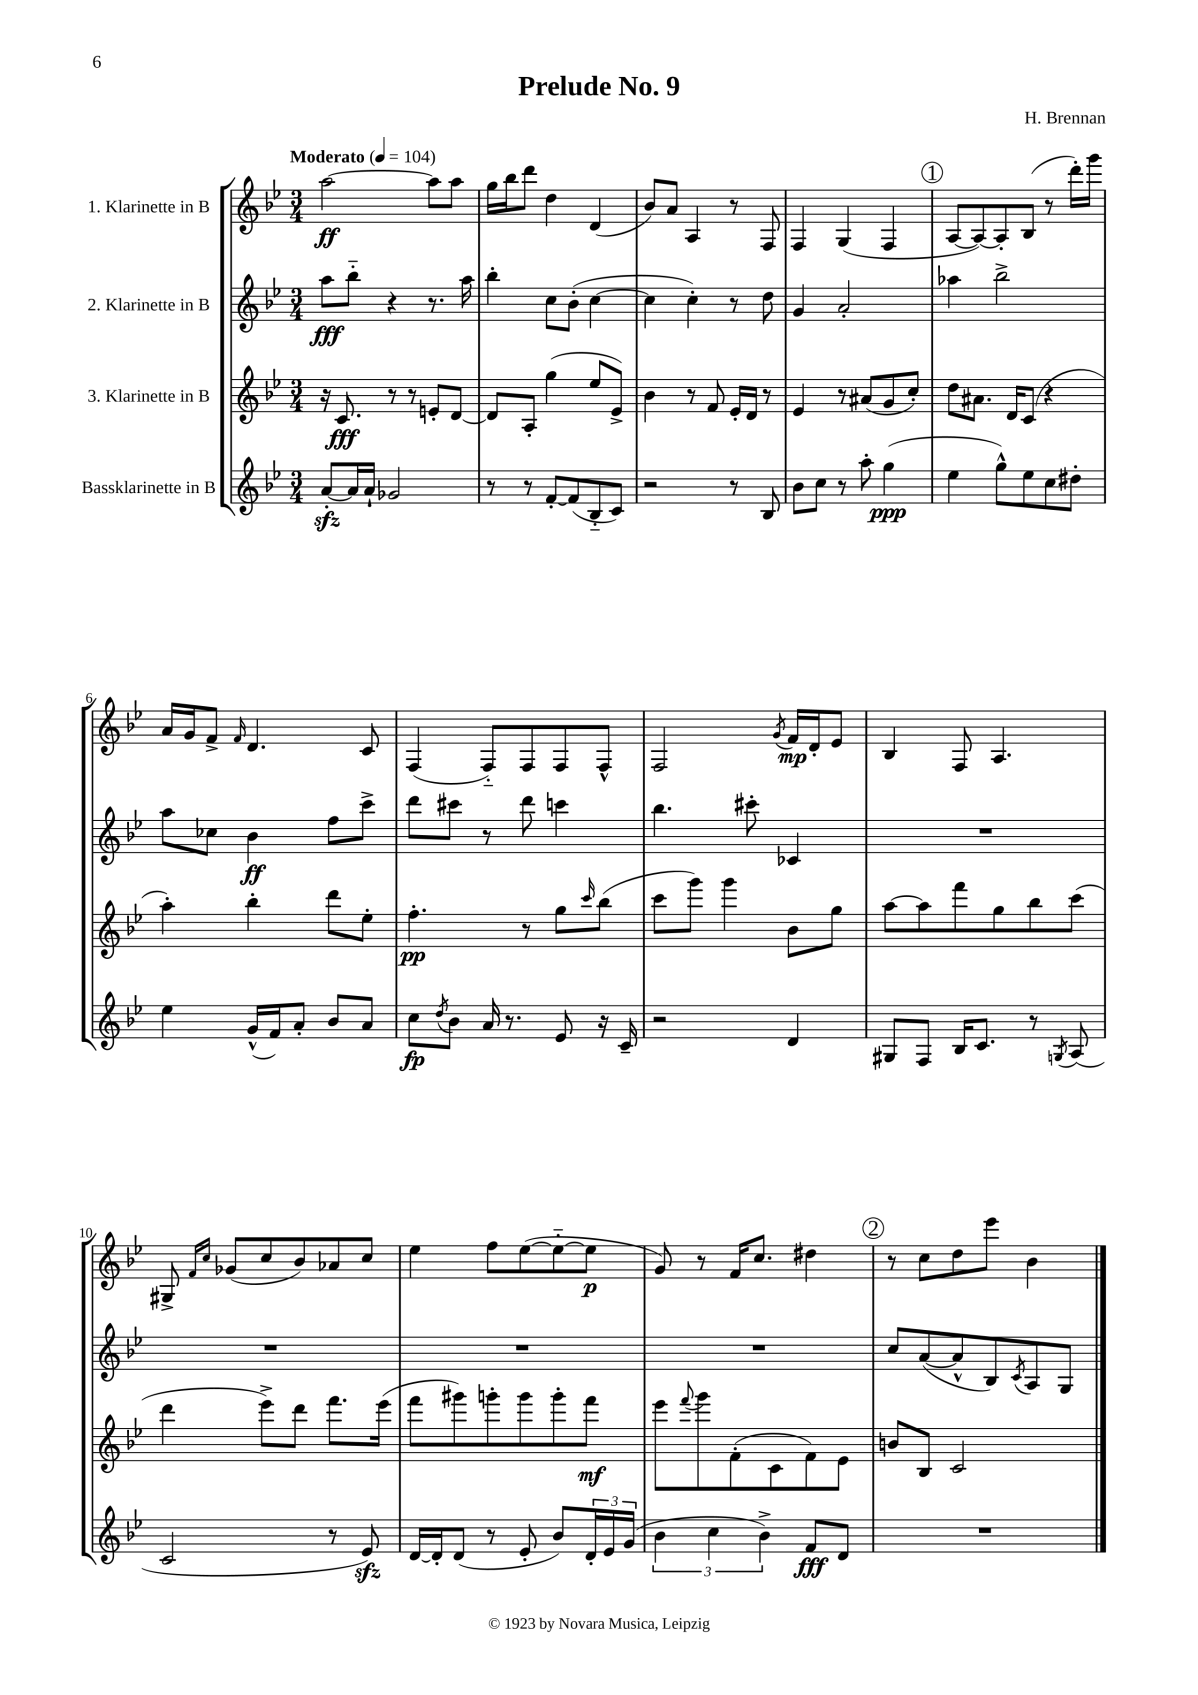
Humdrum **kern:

**kern	**dynam	**kern	**dynam	**kern	**dynam	**kern	**dynam
*part4	*part4	*part3	*part3	*part2	*part2	*part1	*part1
*staff4	*staff4	*staff3	*staff3	*staff2	*staff2	*staff1	*staff1
*I"Bassklarinette in B	*	*I"3. Klarinette in B	*	*I"2. Klarinette in B	*	*I"1. Klarinette in B	*
*clefG2	*	*clefG2	*	*clefG2	*	*clefG2	*
*k[b-e-]	*	*k[b-e-]	*	*k[b-e-]	*	*k[b-e-]	*
*M3/4	*	*M3/4	*	*M3/4	*	*M3/4	*
*MM104	*	*MM104	*	*MM104	*	*MM104	*
=1	=1	=1	=1	=1	=1	=1	=1
!	!	!	!	!	!	!LO:TX:a:B:t=Moderato	!
[8azz'/L	.	16r	.	8aa\L	fff	[2aa\	ff
.	.	8.c/	fff	.	.	.	.
16a/L]	.	.	.	8bb-\J	.	.	.
16a`/JJ	.	.	.	.	.	.	.
2g-X/	.	8r	.	4r	.	.	.
.	.	8r	.	.	.	.	.
.	.	8en'/L	.	8.r	.	8aa\L]	.
.	.	[8d/J	.	.	.	8aa\J	.
.	.	.	.	16aa\	.	.	.
=2	=2	=2	=2	=2	=2	=2	=2
8r	.	8d/L]	.	4bb-'\	.	16gg\LL	.
.	.	.	.	.	.	16bb-\J	.
8r	.	8A'/J	.	.	.	8ddd\J	.
[8f'/L	.	(4gg\	.	8cc\L	.	4dd\	.
(8f/]	.	.	.	(8b-'\J	.	.	.
8B-/	.	8ee-/L	.	[4cc\	.	(4d/	.
8c/J)	.	8e-^/J)	.	.	.	.	.
=3	=3	=3	=3	=3	=3	=3	=3
2r	.	4b-\	.	4cc\]	.	8b-/L)	.
.	.	.	.	.	.	8a/J	.
.	.	8r	.	4cc'\)	.	4A/	.
.	.	8f/	.	.	.	.	.
8r	.	16e-'/LL	.	8r	.	8r	.
.	.	16d/JJ	.	.	.	.	.
8B-/	.	8r	.	8dd\	.	8F/	.
=4	=4	=4	=4	=4	=4	=4	=4
8b-\L	.	4e-/	.	4g/	.	4F/	.
8cc\J	.	.	.	.	.	.	.
8r	.	8r	.	2a'/	.	(4G/	.
8aa'\	.	(8a#X/L	.	.	.	.	.
(4gg\	ppp	8g/	.	.	.	4F/	.
.	.	8cc'/J)	.	.	.	.	.
!!LO:REH:place=s1:t=1
=5	=5	=5	=5	=5	=5	=5	=5
4ee-\	.	8dd\L	.	4aa-X\	.	[8A/L	.
.	.	8.a#X\J	.	.	.	8A/_)	.
8gg^^\L)	.	.	.	2bb-^\	.	8A'/]	.
.	.	16d/KL	.	.	.	.	.
8ee-\	.	(8c/J	.	.	.	(8B-/J	.
8cc\	.	4r	.	.	.	8r	.
8dd#X'\J	.	.	.	.	.	16ddd'\LL)	.
.	.	.	.	.	.	16ggg\JJ	.
!!LO:LB:g=z
=6	=6	=6	=6	=6	=6	=6	=6
4ee-\	.	4aa'\)	.	8aa\L	.	16a/LL	.
.	.	.	.	.	.	16g/J	.
.	.	.	.	8cc-X\J	.	8f^/J	.
.	.	.	.	.	.	16qqf/	.
(16g^^/LL	.	4bb-'\	.	4b-\	ff	4.d/	.
16f/J)	.	.	.	.	.	.	.
8a'/J	.	.	.	.	.	.	.
8b-/L	.	8ddd\L	.	8ff\L	.	.	.
8a/J	.	8ee-'\J	.	8ccc^\J	.	8c/	.
=7	=7	=7	=7	=7	=7	=7	=7
8cc\L	fp	4.ff'\	pp	8ddd\L	.	(4F/	.
8qdd/	.	.	.	.	.	.	.
8b-\J	.	.	.	8ccc#X\J	.	.	.
16a/	.	.	.	8r	.	8F/L)	.
8.r	.	.	.	.	.	.	.
.	.	8r	.	8ddd\	.	8F/	.
8e-/	.	8gg\L	.	4cccn\	.	8F/	.
.	.	16qqccc/	.	.	.	.	.
16r	.	(8bb-\J	.	.	.	8F^^/J	.
16c~/	.	.	.	.	.	.	.
=8	=8	=8	=8	=8	=8	=8	=8
2r	.	8ccc\L	.	4.bb-\	.	2F/	.
.	.	8ggg\J)	.	.	.	.	.
.	.	4ggg\	.	.	.	.	.
.	.	.	.	8ccc#X'\	.	.	.
.	.	.	.	.	.	8qg/	.
4d/	.	8b-\L	.	4c-X/	.	16f/LL	mp
.	.	.	.	.	.	16d'/J	.
.	.	8gg\J	.	.	.	8e-/J	.
=9	=9	=9	=9	=9	=9	=9	=9
8G#X/L	.	[8aa\L	.	2.r	.	4B-/	.
8F/J	.	8aa\]	.	.	.	.	.
16B-/KL	.	8fff\	.	.	.	8F/	.
8.c/J	.	.	.	.	.	.	.
.	.	8gg\	.	.	.	4.A/	.
8r	.	8bb-\	.	.	.	.	.
8qGn/	.	.	.	.	.	.	.
(8A/	.	(8ccc\J	.	.	.	.	.
!!LO:LB:g=z
=10	=10	=10	=10	=10	=10	=10	=10
2c/	.	4ddd\	.	2.r	.	8G#X^/	.
.	.	.	.	.	.	16qqf/LL	.
.	.	.	.	.	.	16qqcc/JJ	.
.	.	.	.	.	.	(8g-X/L	.
.	.	8eee-^\L)	.	.	.	8cc/	.
.	.	8ddd\J	.	.	.	8b-/)	.
8r	.	8.fff\L	.	.	.	8a-X/	.
8e-zz/)	.	.	.	.	.	8cc/J	.
.	.	(16eee-\Jk	.	.	.	.	.
=11	=11	=11	=11	=11	=11	=11	=11
[16d/LL	.	8fff\L	.	2.r	.	4ee-\	.
16d'/J]	.	.	.	.	.	.	.
(8d/J	.	8ggg#X\)	.	.	.	.	.
8r	.	8gggn'\	.	.	.	8ff\L	.
8e-'/	.	8ggg\	.	.	.	([8ee-\	.
8b-/L)	.	8ggg'\	.	.	.	8ee-\_	.
24d'/L	.	8fff\J	mf	.	.	8ee-\J]	p
24e-/	.	.	.	.	.	.	.
(24g/JJ	.	.	.	.	.	.	.
=12	=12	=12	=12	=12	=12	=12	=12
6b-\	.	8eee-\L	.	2.r	.	8g/)	.
.	.	8qqfff/	.	.	.	.	.
.	.	8ggg\	.	.	.	8r	.
6cc\	.	.	.	.	.	.	.
.	.	(8f'\	.	.	.	16f/KL	.
.	.	.	.	.	.	8.cc/J	.
6b-^\)	.	.	.	.	.	.	.
.	.	8c\	.	.	.	.	.
8f/L	fff	8f\)	.	.	.	4dd#X\	.
8d/J	.	8e-\J	.	.	.	.	.
!!LO:REH:place=s1:t=2
=13	=13	=13	=13	=13	=13	=13	=13
2.r	.	8bn/L	.	8cc/L	.	8r	.
.	.	8B-/J	.	([8a/	.	8cc\L	.
.	.	2c/	.	8a^^/]	.	8dd\	.
.	.	.	.	8B-/)	.	8eee-\J	.
.	.	.	.	8qc/	.	.	.
.	.	.	.	8A/	.	4b-\	.
.	.	.	.	8G/J	.	.	.
==	==	==	==	==	==	==	==
*-	*-	*-	*-	*-	*-	*-	*-
